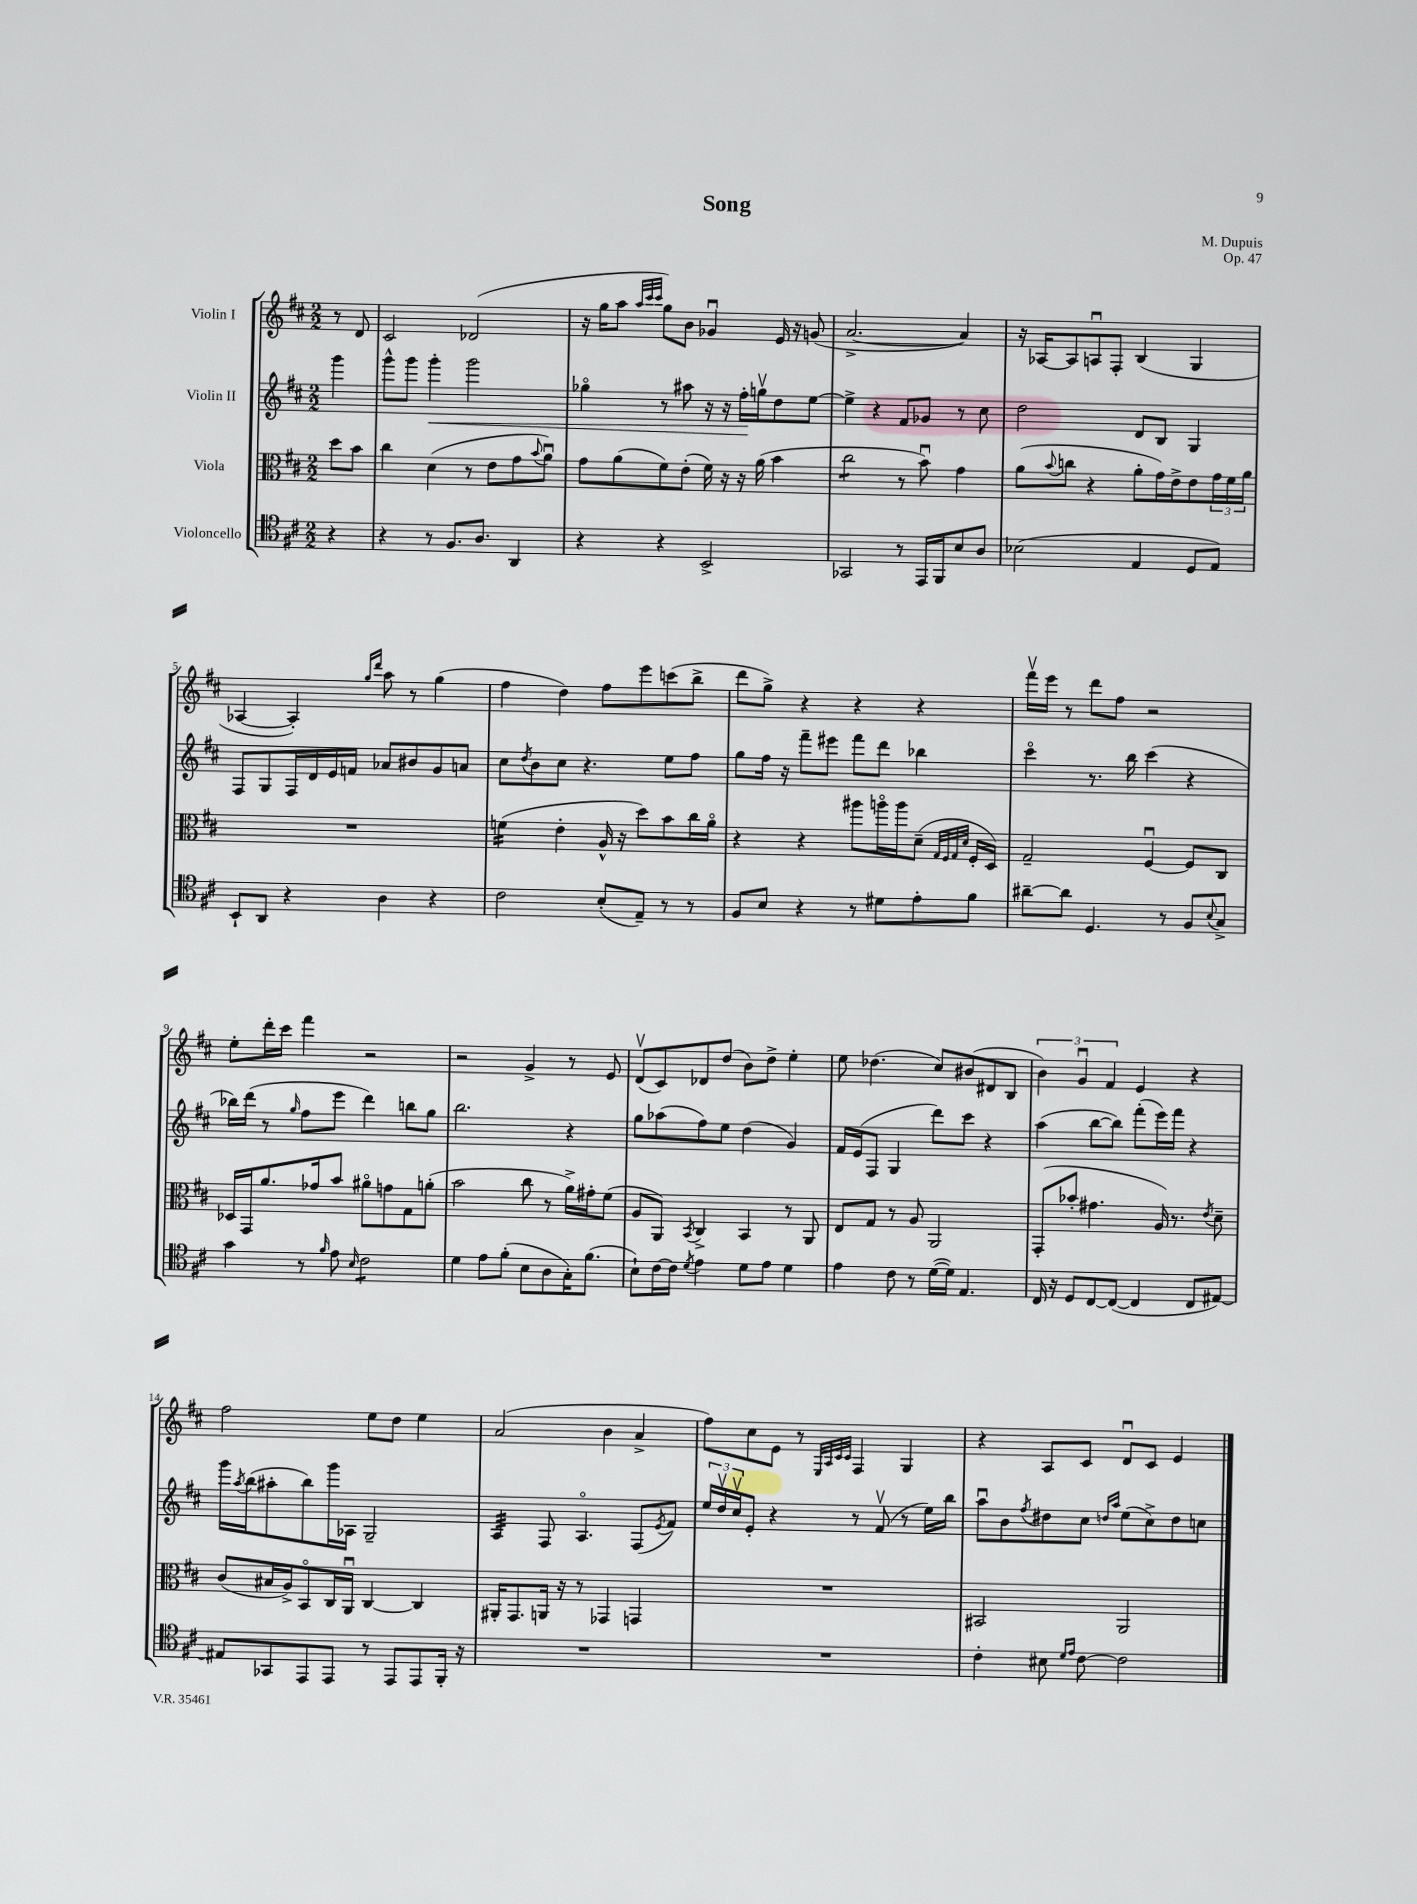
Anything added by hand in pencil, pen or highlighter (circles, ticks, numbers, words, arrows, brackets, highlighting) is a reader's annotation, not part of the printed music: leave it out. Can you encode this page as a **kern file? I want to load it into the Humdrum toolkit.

**kern	**kern	**kern	**kern
*staff4	*staff3	*staff2	*staff1
*clefC4	*clefC3	*clefG2	*clefG2
*k[f#c#]	*k[f#c#]	*k[f#c#]	*k[f#c#]
*M2/2	*M2/2	*M2/2	*M2/2
4r	8dd	4ggg	8r
.	8b	.	8d
=	=	=	=
4r	4cc#	8ggg^^	2c#
.	.	8ggg	.
8r	(4d	4ggg'	.
8.F#	.	.	.
.	8r	2ggg	(2d-
8.A	.	.	.
.	8e	.	.
4AA	8g	.	.
.	8qqb	.	.
.	8au)	.	.
=	=	=	=
4r	8g	4gg-o	16r
.	.	.	16gg
.	(8a	.	8aa
.	.	.	32qqaa
.	.	.	32qqccc#
.	.	.	32qqccc#
4r	8f#)	8r	8gg)
.	(8e'	8aa#	8b
2BB^	16f#)	16r	4g-u
.	16r	16r	.
.	16r	16ff#'	.
.	(16a	16ggv	.
.	4b	8dd	16e
.	.	.	16r
.	.	[8ee	(8g
=	=	=	=
2GG-	2cc#	4ee^]	[2.a^
.	.	4r	.
8r	8r	8f#	.
16EE	8bu)	8g-	.
16FF#	.	.	.
8B	4g	8r	4a])
8A	.	8cc#	.
=	=	=	=
(2B-	(8a	2dd	16r
.	.	.	[16A-
.	8qqb	.	.
.	8cc	.	8A-]
.	4r	.	8Au
.	.	.	8F#'
4E	8a'	8d	(4B
.	16g)	8B	.
.	16e^	.	.
8D	8e	4G	4G
8E)	24g	.	.
.	24f#	.	.
.	24a	.	.
=	=	=	=
8BB`	1r	8F#	[4A-
8AA	.	8G	.
4r	.	16F#	4A-'])
.	.	16d	.
.	.	16e	.
.	.	16f	.
.	.	.	16qqgg
.	.	.	16qqddd
4A	.	8a-	8aa
.	.	8b#	8r
4r	.	8g	(4gg
.	.	8a	.
=	=	=	=
2c#	(4f	8cc#	4ff#
.	.	8qdd	.
.	.	8b	.
.	4e'	8cc#	4dd)
.	.	4.r	.
(8B'	16A^^	.	8ff#
.	16r	.	.
8E~)	8dd)	.	8eee
8r	8b	8ee	(8ccc
8r	16cc#	8ff#	8bb^
.	16ao	.	.
=	=	=	=
8F#	4r	8gg	8ddd
8B	.	16ff#	8gg^)
.	.	16r	.
4r	4r	8fff#~	4r
.	.	8eee#	.
8r	8aa#	8fff#	4r
8d#	16aao	8ddd	.
.	16aa	.	.
8e'	(8d~	4bb-	4r
.	32qqG	.	.
.	32qqF#	.	.
.	32qqG	.	.
.	32qqd	.	.
8f#	16F#'	.	.
.	16D)	.	.
=	=	=	=
[8a#~	2G~	4ccc#o	16fff#v
.	.	.	16eee
8a#]	.	.	8r
4.D	.	8.r	8ddd
.	.	.	8ff#
.	.	16bb	.
.	[4F#u	(4ccc#	2r
8r	.	.	.
8F#	8F#]	4r	.
8qqB	.	.	.
8G^	8C#	.	.
=	=	=	=
4g	16D-	16bb-)	8ee'
.	16GG	(16ddd	.
.	8.a	8r	16ddd'
.	.	.	16ccc#
.	.	16qqgg	.
8r	.	8ff#	4fff#
.	16g-	.	.
16qqf#	.	.	.
8e	8b	8eee	.
16qqB	.	.	.
2c#	8a#o	4ddd)	2r
.	8g	.	.
.	8G	8bb	.
.	(8a'	8gg	.
=	=	=	=
4d	2b	2.bb	2r
8e	.	.	.
(8f#'	.	.	.
8B	8cc#	.	4g^
8A	8r	.	.
16G')	16a^)	4r	8r
(8.f#	16g#'	.	.
.	(8f#	.	8e
=	=	=	=
8B`)	8A	8gg	(8dv
[16c#	8AA)	(8aa-	8c#)
16c#]	.	.	.
8qd	8qBB	.	.
4e	4C#^	8ff#)	8d-
.	.	8ee	(8dd
8d	4BB	(4dd	8b)
8e	.	.	8dd^
4d	8r	4g)	4ee'
.	8AA	.	.
=	=	=	=
4e	8E	16f#	8ee
.	.	(16e	.
.	8G	8F#	(4.dd-
8c#	8r	4G	.
8r	8A	.	.
([16d	2AA	8ddd)	8cc#)
16d])	.	.	.
4.E	.	8ccc#	(8b#
.	.	4r	8d#
.	.	.	8B
=	=	=	=
16C#	(8GG'	(4aa	6b)
16r	.	.	.
8D	8b-'	.	.
.	.	.	6gu
[8C#	4.g#	[8bb	.
.	.	.	6f#
(8C#_	.	8bb])	.
4C#]	.	(8fff#'	4e
.	16A)	16eee)	.
.	8.r	16fff#	.
8C#	.	4r	4r
.	8qe	.	.
[8E#)	8d~	.	.
=	=	=	=
8E#]	(8c#	16ggg	2ff#
.	.	8qaa	.
.	.	(16bb	.
8GG-	16B#	8aa#'	.
.	16A^)	.	.
8EE	8BBo	8bb)	.
8EE	16C#	16ggg	.
.	16AAu	16A-	.
8r	[4C#	2G~	8ee
8EE	.	.	8dd
8EE	4C#]	.	4ee
16FF#'	.	.	.
16r	.	.	.
=	=	=	=
1r	16AA#'	4A	(2a
.	8.GG	.	.
.	16AA	8F#	.
.	16r	.	.
.	8r	4.Ao	.
.	4GG-	.	4b
.	4GG	(8F#	4a^
.	.	8qe	.
.	.	8f#)	.
=	=	=	=
1r	1r	24ee	8ff#)
.	.	24ddv	.
.	.	24cc#v	.
.	.	8e'	8cc#
.	.	4r	8e
.	.	.	8r
.	.	.	32qqE
.	.	.	32qqA
.	.	.	32qqc#
.	.	.	32qqc#
.	.	8r	4F#
.	.	(8f#v	.
.	.	8r	4G
.	.	16ee)	.
.	.	16bb	.
=	=	=	=
4c#'	2BB#	8aau	4r
.	.	8b	.
.	.	8qff#	.
8B#	.	8dd#	8A
16qqd	.	.	.
16qqe	.	.	.
[8c#	.	8cc#	8c#
.	.	16qqdd	.
.	.	16qqaa	.
2c#]	2AA	(8ee	8du
.	.	8cc#^)	8c#
.	.	8dd	4e
.	.	8cc	.
==	==	==	==
*-	*-	*-	*-
